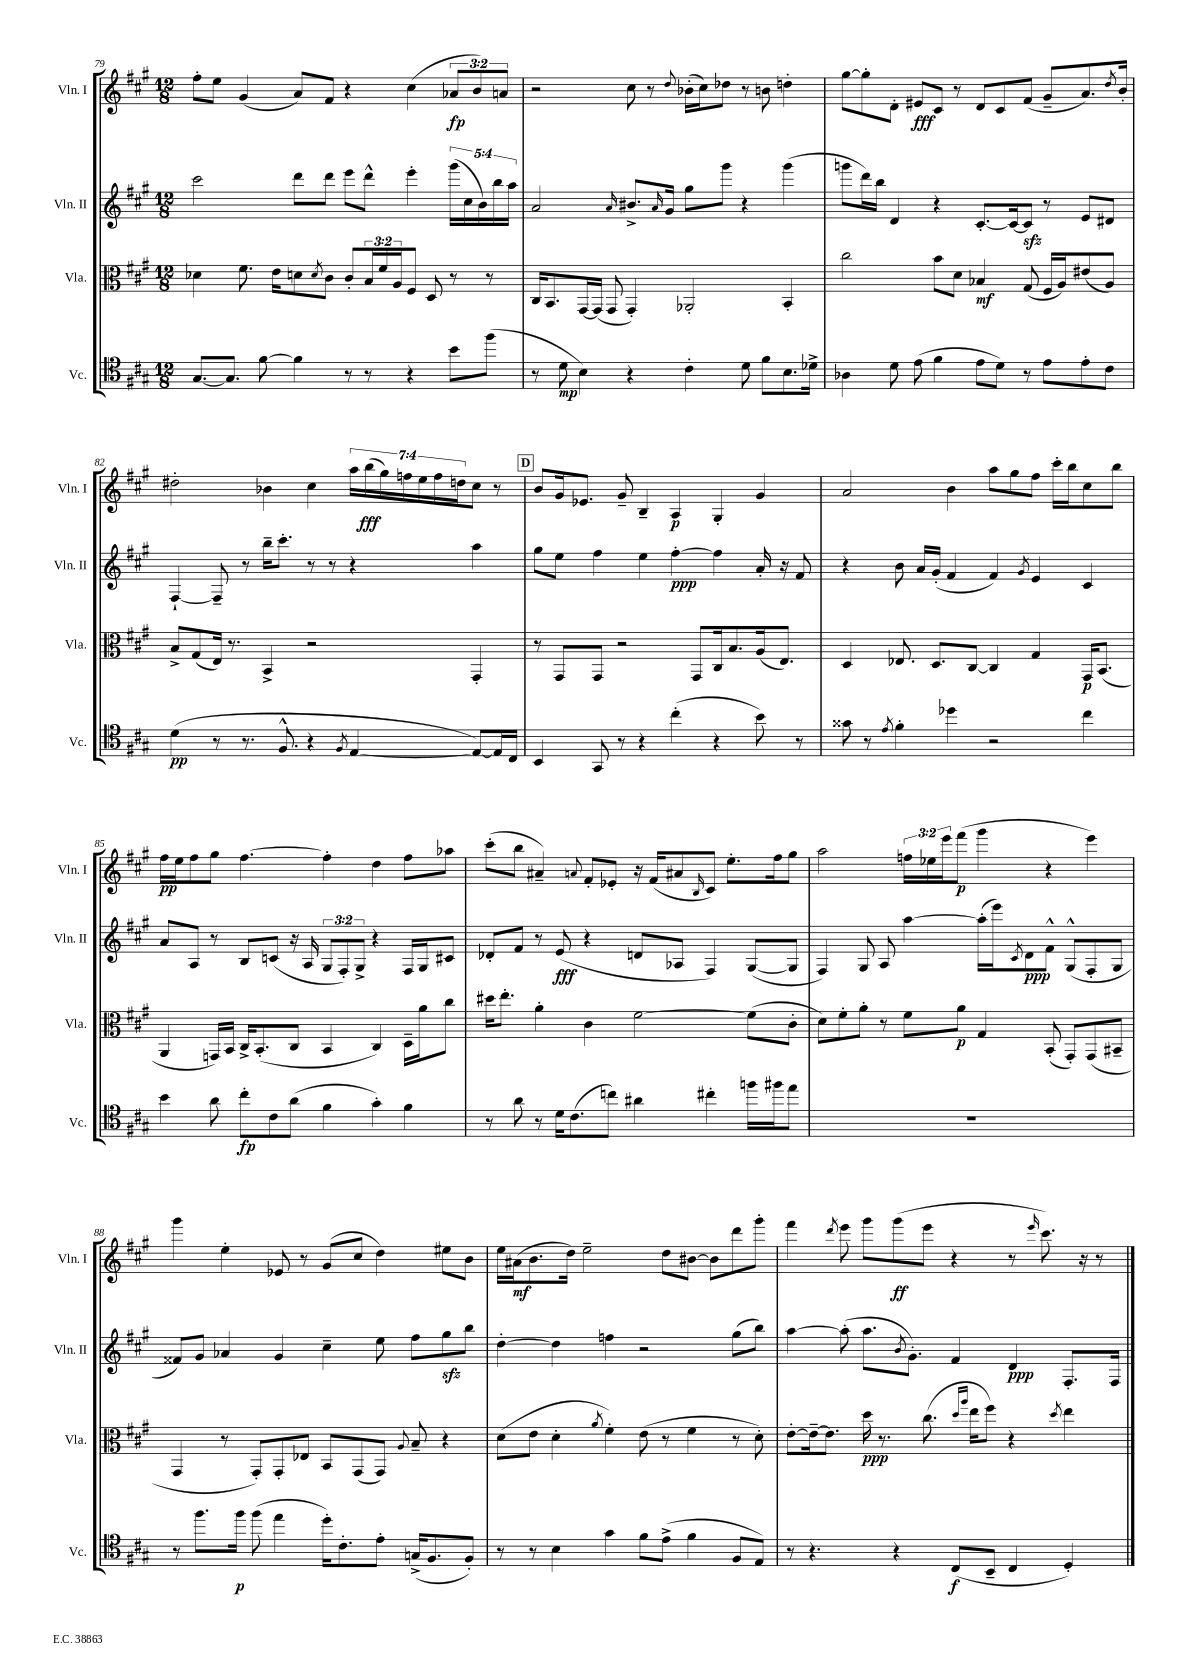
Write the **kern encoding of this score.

**kern	**kern	**kern	**kern
*staff4	*staff3	*staff2	*staff1
*clefC4	*clefC3	*clefG2	*clefG2
*k[f#c#g#]	*k[f#c#g#]	*k[f#c#g#]	*k[f#c#g#]
*M12/8	*M12/8	*M12/8	*M12/8
[8.G#	4d-	2ccc#	8ff#'
.	.	.	8ee
8.G#]	.	.	.
.	8.f#	.	(4g#
[8f#	.	.	.
.	16e	.	.
4f#]	8d	8ddd	8a)
.	8qd	.	.
.	8c#	8ddd	8f#
8r	8c#'	8eee	4r
8r	24B	8ddd^^	.
.	24f#	.	.
.	24A	.	.
4r	8F#	4eee'	(4cc#
.	8D	.	.
8b	8r	(20ggg#	12a-
.	.	20cc#	.
.	.	.	12b)
.	.	20b)	.
(8ff#	8r	.	.
.	.	20bb	.
.	.	.	12a
.	.	20aa	.
=	=	=	=
8r	16C#	2a	2r
.	8.BB	.	.
8d	.	.	.
4B)	[16GG#	.	.
.	(16GG#]	.	.
.	8GG#	.	.
.	.	16qqa	.
4r	4GG#')	8.b#^	8cc#
.	.	.	8r
.	.	16qqa	.
.	.	16g#	.
.	.	.	8qqdd
4c#'	2AA-'	8gg#	(16b-'
.	.	.	16cc#)
.	.	8ggg#	8dd-
8d	.	4r	8r
8f#	.	.	8b
8.B	4BB'	(4ggg#	4dd'
16d-^	.	.	.
=	=	=	=
4A-	2cc#	8ggg	[8gg#
.	.	16ddd)	8gg#']
.	.	16bb	.
8d	.	4d	8d'
(8e	.	.	8e#
4f#	8b	4r	8c#
.	8d	.	8r
8e	4B-	[8.c#'	8d
8d)	.	.	8c#
.	.	16c#_	.
8r	(8G#	8c#]	(8f#
8e	16F#	8r	8g#~
.	16A)	.	.
8e'	(8e#	8e	8.a)
8c#	8A)	8d#	.
.	.	.	8qdd
.	.	.	16b'
=	=	=	=
(4d	8B^	[4F#`	2dd#'
.	(8G#	.	.
8r	16E)	8F#~]	.
.	8.r	.	.
8.r	.	8r	.
.	4BB^	16bb~	4b-
8.F#^^	.	8.ccc#'	.
4r	2r	8r	4cc#
.	.	8r	.
8qF#	.	.	.
[4E	.	4r	28aa
.	.	.	(28bb
.	.	.	28gg#)
.	.	.	28ff
.	.	.	28ee
.	.	.	28ff
.	.	.	28dd
8E_)	4GG#'	4aa	8cc#
16E]	.	.	8r
16C#	.	.	.
=	=	=	=
4BB	8r	8gg#	8b
.	8GG#	8ee	16g#
.	.	.	8.e-
8GG#	8GG#	4ff#	.
8r	2r	.	8g#~
4r	.	4ee	4B~
(4cc#'	.	[4ff#'	4A
.	8GG#	.	.
4r	16C#	4ff#]	4G#'
.	8.B	.	.
8b)	(16A	16a'	4g#
.	8.E)	16r	.
8r	.	8f#	.
=	=	=	=
8g##	4D	4r	2a
8r	.	.	.
8qe	.	.	.
4f#'	8.E-	8b	.
.	.	16a	.
.	8.D	(16g#'	.
4dd-	.	4f#	4b
.	[8C#	.	.
2r	4C#]	4f#)	8aa
.	.	.	8gg#
.	.	8qg#	.
.	4G#	4e	8ff#
.	.	.	16ccc#'
.	.	.	16bb
4cc#	16GG#	4c#	8cc#
.	(8.BB	.	.
.	.	.	8bb
=	=	=	=
4b	4AA	8a	16ff#
.	.	.	16ee
.	.	8A	8ff#
8a	16GG)	8r	8gg#
.	16BB	.	.
8cc#'	16C#^	8B	[4.ff#
.	(8.BB'	.	.
8c#	.	(8c	.
(8a	8C#	16r	.
.	.	16A	.
4f#	4BB	12G#	4ff#']
.	.	12F#')	.
.	.	12G#^	.
4g#')	4C#)	4r	4dd
4f#	16D~	16F#	8ff#
.	16a	16G#	.
.	8cc#	8c#	8aa-
=	=	=	=
8r	16dd#	8d-'	(8ccc#'
.	8.ee'	.	.
8a	.	8f#	8bb
8r	4a'	8r	4a#~)
16d	.	(8e	.
(8.c#	.	.	.
.	.	.	8qqa
.	4c#	4r	8f#'
8cc)	.	.	8e-'
4a#	[2f#	8d	16r
.	.	.	(16f#
.	.	8A-	8a#
.	.	.	16qqB
4cc#'	.	4F#)	8c#)
.	.	.	8.ee'
16ff	(8f#]	([8G#	.
16ff#	.	.	16ff#
8ee	8c#'	8G#]	8gg#
=	=	=	=
1.r	8d)	4F#)	2aa
.	8f#'	.	.
.	8a'	8G#	.
.	8r	8A	.
.	8f#	[4aa	24ff
.	.	.	24ee-
.	.	.	24eee
.	8a	.	(8fff#
.	4G#	(16aa']	4ggg#
.	.	16eee)	.
.	.	8qc#	.
.	.	8d	.
.	(8BB'	8f#^^	4r
.	8GG#')	(8G#^^	.
.	(8GG#	8F#'	4eee)
.	8BB#~	8G#	.
=	=	=	=
8r	4GG#	8f##)	4ggg#
8.ff#	.	8g#	.
.	8r	4a-	4ee'
16ff#	.	.	.
(8ff#	8GG#')	.	.
4ee	8GG#'	4g#	8e-
.	8E-	.	8r
16dd')	8BB	4cc#~	(8g#
8.c#'	.	.	.
.	(8GG#	.	8cc#
8e'	8GG#)	8ee	4dd)
.	8qqA	.	.
(16G^	8B~	8ff#	.
8.F#	.	.	.
.	4r	8gg#	8ee#
8F#')	.	8bb	8b
=	=	=	=
8r	(8d	[4dd'	16ee
.	.	.	(16a#
8r	8e	.	8.b
4B	4d'	4dd]	.
.	.	.	16dd)
.	.	.	2ee~
.	8qa	.	.
4g#	4f#')	4ff	.
8f#	(8e	2r	.
(8e^	8r	.	8dd
4f#	4f#	.	[8b#
.	.	.	8b#]
8F#	8r	(8gg#	8ddd
8E)	8d')	8bb)	8ggg#'
=	=	=	=
8r	[8e'	[4aa	4fff#
4.r	16e~_	.	.
.	8.e]	.	.
.	.	.	8qddd
.	.	(8aa']	8eee
.	16dd	8.aa	8ggg#
.	8.r	.	.
4r	.	.	(8ggg#
.	.	8qb	.
.	.	8.g#')	.
.	(8.cc#	.	8eee
(8C#	.	4f#	4r
.	16qqdd	.	.
.	16qqaa	.	.
.	16ee	.	.
8BB~	8ff#)	.	.
4C#	4r	4d	8r
.	.	.	16qqeee
.	.	.	8.ccc#)
.	8qdd	.	.
4D')	4ee	8.F#'	.
.	.	.	16r
.	.	.	8r
.	.	16F#	.
==	==	==	==
*-	*-	*-	*-
